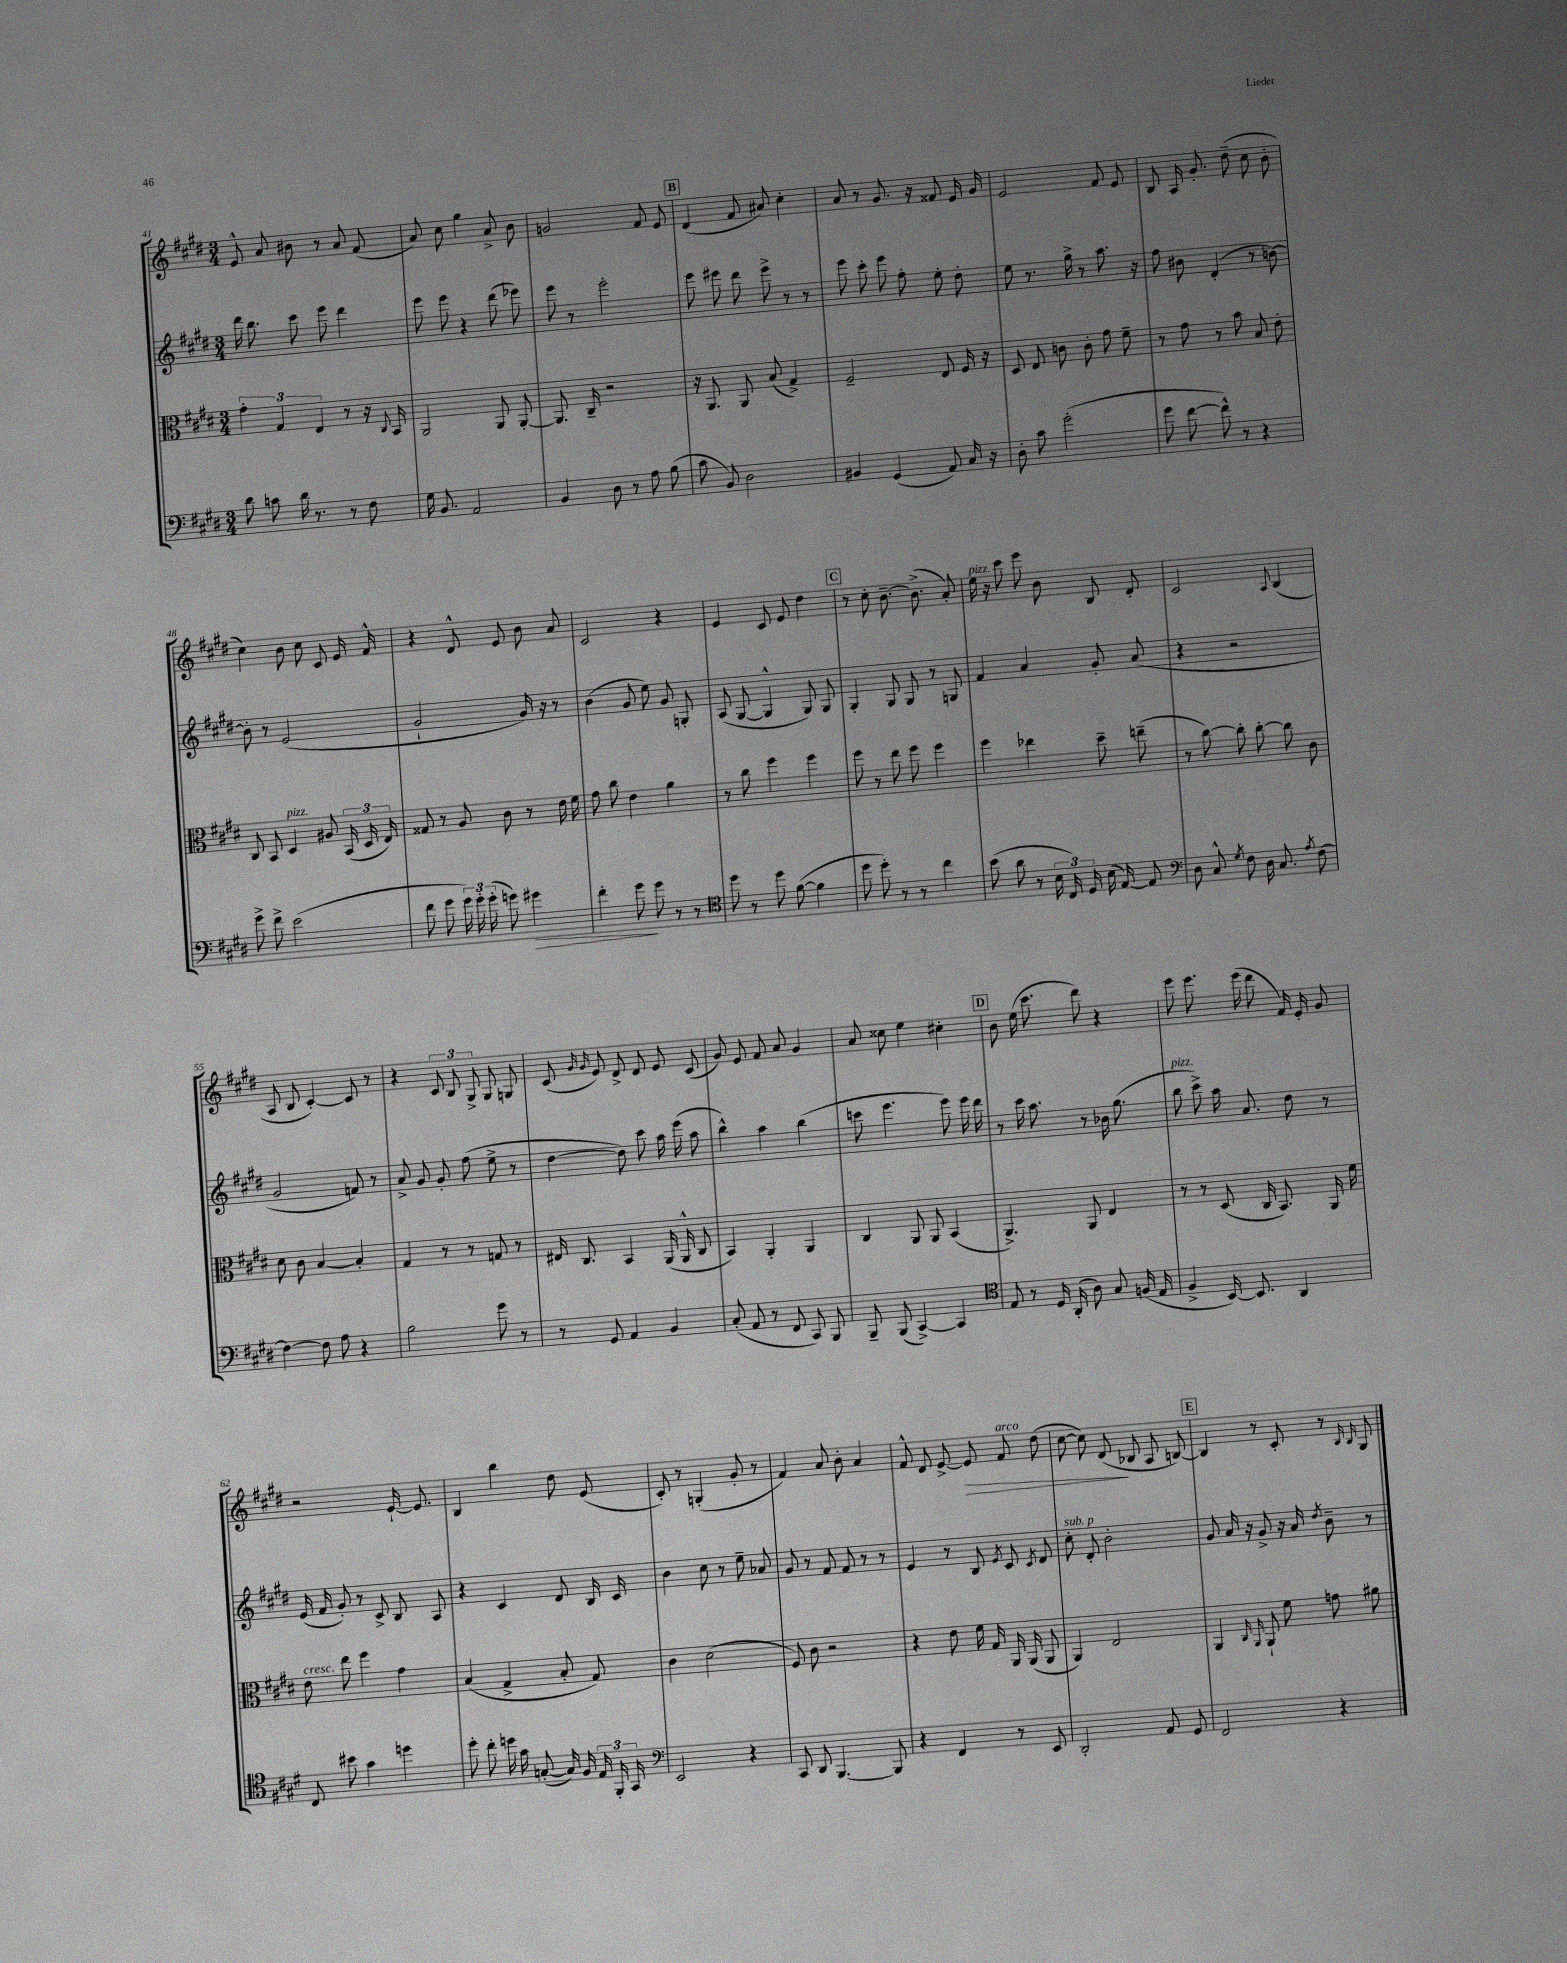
<<
\new StaffGroup <<
\new Staff = "s0" {
    \clef treble \key e \major \numericTimeSignature \time 3/4
    \autoBeamOff e'8-^ a'8 bis'8 r8 a'8 fis'8( |
    a'8) cis''8 gis''4 a'8-> b'8 |
    g'2 fis'8 e'8 |
    \mark \markup { \box "B" } dis'4( fis'8 ais'8) cis''4-. |
    a'8 r8 gis'8. r16 fisis'8 e'16 gis'16 |
    e'2 fis'8 e'8 |
    b8 a16 gis'8.-. dis''8--( cis''8 b'8-. |
    cis''4) b'8 cis''8 cis'8 e'16 fis'16-^ |
    r4 dis'8-^ e'8 b'8 a'8 |
    cis'2 r4 |
    e'4 cis'8 e'8 dis''4 |
    \mark \markup { \box "C" } r8 cis''8-. b'8.~-- b'8.->( a'8-.) |
    e''16^\markup { \italic "pizz." } r16 cis'''8 e'''8 b'8 b8 dis'8-. |
    cis'2 \appoggiatura { a8 } b4( |
    a8 b8 cis'4~-.) cis'8 r8 |
    r4 \tuplet 3/2 { cis'8 b8 gis8-> } gis8 g8 |
    cis'8( \grace { gis'16 gis'16 } e'8) dis'8-> dis'8 e'8 cis'8( |
    gis'8) e'8 fis'8 a'8 gis'4 |
    a'8 cisis''8 e''4 cis''4-. |
    \mark \markup { \box "D" } b'8 e''16( cis'''8. dis'''8) r4 |
    e'''8 e'''8. e'''16( dis'''8 fis'16) e'16-. gis'8 |
    r2 e'16~-! e'8. |
    b4 b''4 dis''8 e'8( |
    cis'8-.) r8 g4-.( gis'8-. r8 |
    fis'4) a'8 b'8-. a'4 |
    fis'8-^ dis'8 e'8~-> e'8\> fis'8^\markup { \italic "arco" } dis''8( |
    cis''8~ cis''8) dis'8\!( bes8 a8 b8~) |
    \mark \markup { \box "E" } b4 r8 cis'8-. r8 \grace { b16 b16 } gis8 \bar "|." |
}
\new Staff = "s1" {
    \clef treble \key e \major \numericTimeSignature \time 3/4
    \autoBeamOff dis'''16 b''8. cis'''8 e'''8 dis'''4 |
    e'''8 e'''8 r4 dis'''8( ees'''8) |
    e'''8 r8 e'''2-. |
    \mark \markup { \box "B" } e'''8 eis'''8 dis'''8 eis'''8-> r8 r8 |
    e'''8 cis'''8-. e'''8 fis''8-. e''8-. dis''8-. |
    e''8 r8. gis''16-> r8 a''8. r16 |
    fis''8 bis'8 dis'4-.( r8 b'8~) |
    b'8-. r8 e'2( |
    gis'2-! gis'16) r16 r8 |
    b'4( gis'8 e''8) gis'8 g8-. |
    a8( gis8~ gis4-^ gis8) gis8 |
    \mark \markup { \box "C" } gis4-. gis8 gis8 r8 g8 |
    fis'4 a'4 gis'8-. a'8( |
    r4 r2 |
    gis'2 f'8) r8 |
    a'8-> gis'8 gis'8-. fis''8( e''8-> r8 |
    dis''4~ dis''8) cis'''8 a''16 e'''16( a''8 |
    b''4-^) a''4 b''4( |
    c'''8 e'''4. e'''8) e'''16 dis'''16 |
    \mark \markup { \box "D" } r8 cis'''16 a''8. r8 bes'16 gis''8.( |
    b''8^\markup { \italic "pizz." } cis'''8->) a''16 a'8. dis''8 r8 |
    e'16( fis'16 gis'8-.) r8 cis'8-> b8 a8 |
    r4 cis'4 dis'8 b16 cis'16 |
    b'4 cis''8 r8 e''8-- aes'8 |
    gis'8 r8 fis'8 fis'8 r8 r8 |
    e'4 r8 b8 \acciaccatura { e'8 } cis'8 \acciaccatura { cis'8 } dis'8 |
    cis''8-.^\markup { \italic "sub. p" } dis'8-. b'2-. |
    \mark \markup { \box "E" } gis'8 a'16 r16 gis'8-> r16 a'16 \acciaccatura { dis''8 } b'8-- r8 \bar "|." |
}
\new Staff = "s2" {
    \clef alto \key e \major \numericTimeSignature \time 3/4
    \autoBeamOff \tuplet 3/2 { gis'4-. gis4 e4 } r8 r16 \appoggiatura { cis8 } b,16 |
    a,2 a,8 a,8~-. |
    a,8. cis16-- r2 |
    \mark \markup { \box "B" } r16 a,8. a,8 b8( gis4->) |
    fis2-- e8 fis16 r16 |
    dis8 e8 c'8 c'8-. gis'8 fis'8-- |
    r8 gis'8 r8 b'8 b8 e'8-. |
    cis8 b,8 dis4^\markup { \italic "pizz." } ais8 \tuplet 3/2 { b,16( dis16 e16) } |
    gisis8 r8 a8 cis'8 r8 e'16 fis'16 |
    gis'8 cis''8 e'4 a'4 |
    r8 cis''8 fis''4 fis''4 |
    \mark \markup { \box "C" } fis''8 r8 e''8 fis''8 fis''4 |
    fis''4 ees''4 dis''8-- e''8--( |
    r8 cis''8~) cis''8-. cis''8~-. cis''8 cis'8 |
    dis'8 cis'8 b4~ b4-. |
    gis4 r8 r8 g8 r8 |
    eis16 cis8. b,4 a,16( a,16-^ cis8 |
    b,4) a,4-. a,4 |
    cis4 a,8 a,8 b,4( |
    \mark \markup { \box "D" } a,4.->) a,8 e4 |
    r8 r8 dis8( cis16 b,8.) a,16 fis'16 |
    e'8^\markup { \italic "cresc." } e''8 fis''4 gis'4 |
    b4( gis4-> b8-. gis8) |
    cis'4 dis'2( |
    fis8) cis'8 r2 |
    r4 e'8 fis'16 gis16 a,16 a,16( a,8 |
    a,4) e2 |
    \mark \markup { \box "E" } a,4 \grace { cis16 a,16 } a,8-! fis'8 g'8 ais'8 \bar "|." |
}
\new Staff = "s3" {
    \clef bass \key e \major \numericTimeSignature \time 3/4
    \autoBeamOff dis'8 c'8 dis'16 r8. r8 fis8 |
    gis16 b,8. a,2 |
    b,4 dis8 r8 a8 b8( |
    \mark \markup { \box "B" } cis'8 b,8) dis2 |
    bis,4 gis,4( a,8) cis16 r16 |
    dis8-. cis'8 gis'2-.( |
    gis'8 fis'8~ fis'8-^) r8 r4 |
    gis'8-> fis'8-> e'2( |
    fis'8 gis'8 \tuplet 3/2 { gis'16) gis'16-. gis'16-.( } g'8) gis'4\> |
    fis'4-. gis'8\! gis'8 r8 r8 |
    \clef tenor dis''8 r8 dis''8 fis'8~( fis'4 |
    \mark \markup { \box "C" } dis''8 dis''8-.) r8 r8 cis''4 |
    b'8( a'8 r8 \tuplet 3/2 { b16 cis16) dis16 } b16( e16~) e8 |
    \clef bass dis8 cis8-^ \acciaccatura { gis8 } fis8 dis16 cis8. \acciaccatura { a8 } fis8~ |
    fis4~ fis8 a8 r4 |
    b2 gis'8 r8 |
    r8 gis,8 a,4 b,4 |
    cis8-.( a,8 r8 fis,8 cis,8) b,,8 |
    b,,8-- b,,8( cis,4~->) cis,4 |
    \mark \markup { \box "D" } \clef tenor e8 r8 dis16 a,16-.( a8) gis8 f16( e16 |
    fis4-> b,16~) b,8. a,4 |
    cis8 bis'8 gis'4 d''4 |
    dis''8-. cis''8-. d''16 gis'16 g8~-.( g16) fis16 \tuplet 3/2 { e16 fis,16-. gis,16 } |
    \clef bass e,2 r4 |
    cis,8 dis,8 b,,4.~ b,,8 |
    r4 fis,4 r8 e,8 |
    dis,2-. a,8 gis,8 |
    \mark \markup { \box "E" } fis,2 r4 \bar "|." |
}
>>
>>
\layout { \context { \Score currentBarNumber = #41 } }
